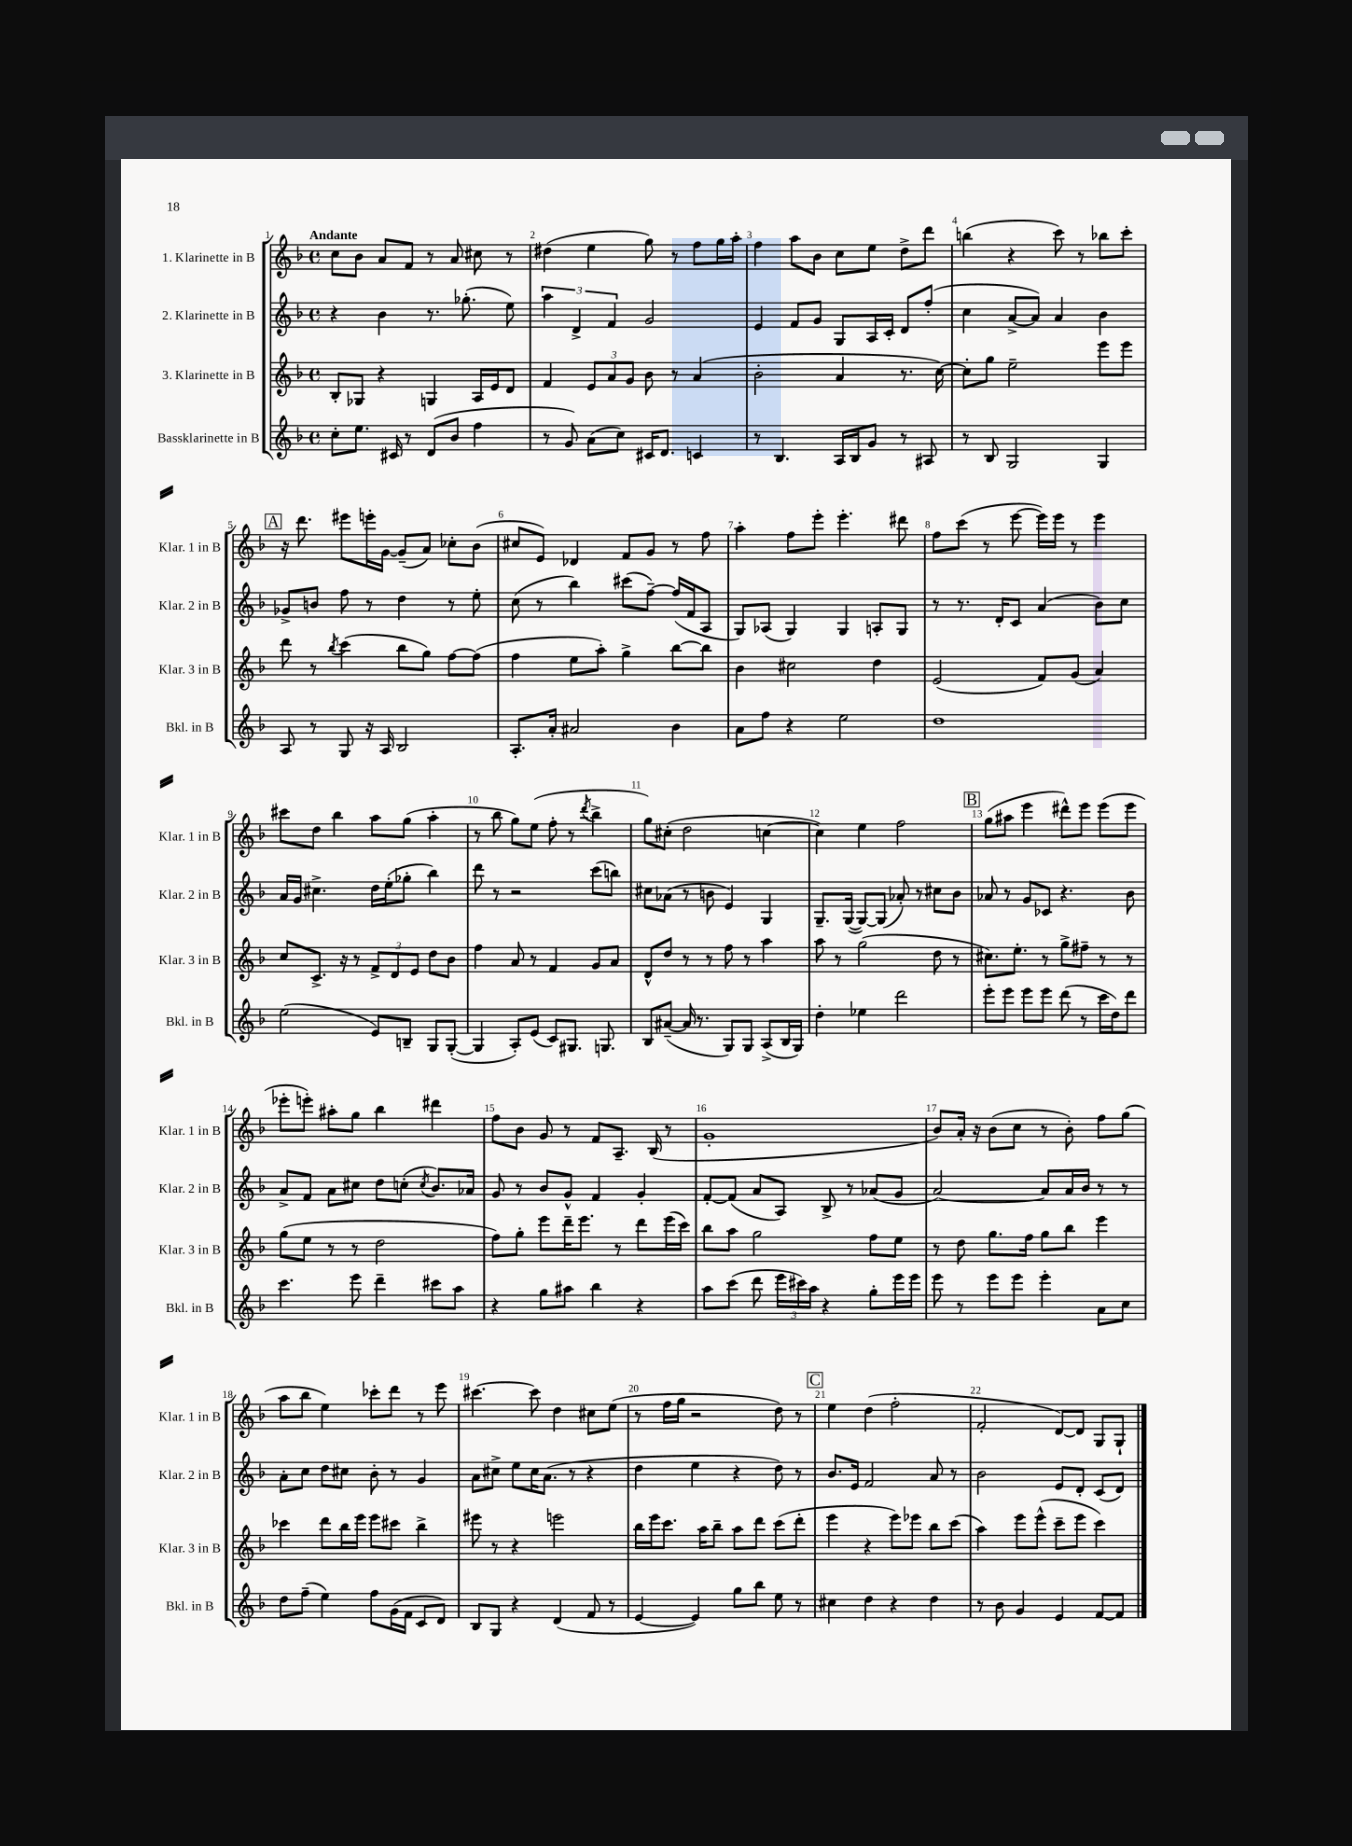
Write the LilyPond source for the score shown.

<<
\new StaffGroup <<
\new Staff = "s0" \with { instrumentName = "1. Klarinette in B" shortInstrumentName = "Klar. 1 in B" } {
    \clef treble \key f \major \defaultTimeSignature \time 4/4 \tempo "Andante"
    \autoBeamOff c''8[ bes'8] a'8[ f'8] r8 a'8 cis''8 r8 |
    dis''4( e''4 g''8) r8 f''8[ g''16 a''16]-. |
    f''4 a''8[ bes'8] c''8[ e''8] d''8[-> d'''8] |
    b''4( r4 c'''8) r8 bes''8[ c'''8]-. |
    \mark \markup { \box "A" } r16 d'''8. eis'''8[ e'''16-. g'16]~ g'8[--( a'8]) ces''8[-. bes'8]( |
    cis''8[ e'8]) des'4 f'8[ g'8] r8 f''8 |
    a''4-. f''8[ e'''8]-. e'''4.-. dis'''8 |
    f''8[ c'''8]( r8 e'''8~ e'''16[) e'''16] r8 e'''4 |
    cis'''8[ d''8] bes''4 a''8[ g''8]( a''4-. |
    r8 bes''8 g''8[) e''8]( f''8-. r8 \acciaccatura { d'''8 } bes''4-> |
    g''8[) cis''8]-.( d''2 c''4~ |
    c''4) e''4 f''2 |
    \mark \markup { \box "B" } g''8[( ais''8] e'''4 dis'''8[-^) e'''8] e'''8[( e'''8] |
    ees'''8[-. e'''8]-.) ais''8[-. g''8] bes''4 dis'''4 |
    f''8[ bes'8] g'8 r8 f'8[ a8.]-- bes16( r8 |
    g'1-. |
    bes'8[) a'16]-. r16 bes'8[( c''8] r8 bes'8-.) f''8[ g''8]( |
    a''8[ bes''8] e''4) ces'''8[-. d'''8] r8 e'''8 |
    cis'''4.~ cis'''8 d''4 cis''8[ e''8]( |
    r8 f''16[ g''16] r2 d''8) r8 |
    \mark \markup { \box "C" } e''4 d''4( f''2-. |
    f'2-. d'8[~) d'8] g8[ g8]-! \bar "|." |
}
\new Staff = "s1" \with { instrumentName = "2. Klarinette in B" shortInstrumentName = "Klar. 2 in B" } {
    \clef treble \key f \major \defaultTimeSignature \time 4/4
    \autoBeamOff r4 bes'4 r8. ges''8.-.( e''8) |
    \tuplet 3/2 { a''4 d'4-> f'4 } g'2 |
    e'4 f'8[ g'8] g8[ a16 c'16]-. d'8[ f''8]-.( |
    c''4 a'8[~-> a'8]) a'4 bes'4 |
    \mark \markup { \box "A" } ges'8[-> b'8] f''8 r8 d''4 r8 e''8-. |
    c''8( r8 bes''4) cis'''8[( f''8]~--) f''16[( f'16 a8] |
    g8[) aes8]( g4) g4 a8[-. g8] |
    r8 r8. d'16[-. c'8] a'4( bes'8[) c''8] |
    a'16[ g'16] cis''4.-> d''16[ e''16-.( ges''8]-. bes''4) |
    d'''8 r8 r2 c'''8[( b''8]) |
    cis''8[ aes'8]( r8 b'8 e'4) g4 |
    g8.[-- g16]~( g8[~) g8]( aes'8-.) r8 cis''8[ bes'8] |
    \mark \markup { \box "B" } aes'8 r8 g'8[ ces'8] r4. bes'8 |
    a'8[-> f'8] a'8[ cis''8] d''8[ c''8]-.( \acciaccatura { c''8 } bes'8.[) aes'16] |
    g'8 r8 bes'8[ g'8]-^ f'4 g'4-. |
    f'8[~-. f'8]( a'8[ a8]) bes8-> r8 aes'8[( g'8] |
    a'2~) a'8[ a'16 bes'16] r8 r8 |
    a'8[-. c''8] d''8[ cis''8] bes'8-. r8 g'4 |
    a'8[ cis''8]-> e''8[ cis''16 a'8.]( r8 r4 |
    d''4 e''4 r4 d''8) r8 |
    \mark \markup { \box "C" } bes'8.[ e'16] f'2 a'8 r8 |
    bes'2 e'8[ d'8]-. c'8[( d'8]) \bar "|." |
}
\new Staff = "s2" \with { instrumentName = "3. Klarinette in B" shortInstrumentName = "Klar. 3 in B" } {
    \clef treble \key f \major \defaultTimeSignature \time 4/4
    \autoBeamOff bes8[-. ges8] r4 g4 a16[ e'16 d'8] |
    f'4 \tuplet 3/2 { e'8[ a'8 g'8] } bes'8 r8 a'4( |
    bes'2-. a'4 r8. c''16~) |
    c''8[-. g''8] e''2-- e'''8[ e'''8] |
    \mark \markup { \box "A" } d'''8 r8 \acciaccatura { bes''8 } c'''4( bes''8[ g''8]) f''8[~ f''8]( |
    f''4 e''8[ a''8]-.) g''4-> bes''8[~ bes''8] |
    bes'4 cis''2 d''4 |
    e'2( f'8[) g'8]( a'4) |
    c''8[ c'8.]-> r16 r8 \tuplet 3/2 { f'8[-> d'8 e'8] } d''8[ bes'8] |
    f''4 a'8 r8 f'4 g'8[ a'8] |
    d'8[-^ d''8] r8 r8 f''8 r8 a''4 |
    a''8 r8 g''2( d''8 r8 |
    \mark \markup { \box "B" } cis''8.[) e''8.]-. r8 g''8[-> fis''8]-- r8 r8 |
    g''8[( e''8] r8 r8 d''2 |
    f''8[) g''8]-. e'''8[ d'''16-- e'''8.] r8 d'''8[ e'''16( c'''16]) |
    bes''8[ a''8] g''2 f''8[ e''8] |
    r8 d''8 g''8.[ f''16] g''8[ bes''8] e'''4 |
    ces'''4 d'''8[ bes''16 e'''16] e'''8[ cis'''8] bes''4-> |
    eis'''8 r8 r4 e'''2 |
    bes''16[ e'''16 c'''8.] a''16[ bes''8]-- a''8[ d'''8] c'''8[( d'''8]-. |
    \mark \markup { \box "C" } e'''4 r4 e'''8[) ees'''8] bes''8[ c'''8]( |
    a''4) e'''8[ e'''8]-^( c'''8[-- e'''8] c'''4) \bar "|." |
}
\new Staff = "s3" \with { instrumentName = "Bassklarinette in B" shortInstrumentName = "Bkl. in B" } {
    \clef treble \key f \major \defaultTimeSignature \time 4/4
    \autoBeamOff c''8[-. e''8.] cis'16 r8 d'8[( bes'8] f''4 |
    r8 g'8) a'8[( c''8]) cis'16[ d'8.] c'4 |
    r8 bes4. a16[ bes16 g'8] r8 ais8 |
    r8 bes8 g2 g4 |
    \mark \markup { \box "A" } a8 r8 g8 r16 a16 bes2 |
    a8.[-. a'16]-. ais'2 bes'4 |
    a'8[ f''8] r4 e''2 |
    d''1 |
    e''2( e'8[) b8]-- g8[ g8]~-.( |
    g4 a8[-.) e'8]( c'8[) gis8.] g8. |
    bes8[ ais'8]~--( ais'16 r8. g8[) g8] a8[->( bes16 g16]) |
    d''4-. ees''4 d'''2 |
    \mark \markup { \box "B" } e'''8[-. e'''8] e'''8[ e'''8] d'''8( r8 c'''16[ d''16) d'''8] |
    c'''4. e'''8 d'''4-- cis'''8[ a''8] |
    r4 g''8[ ais''8] bes''4 r4 |
    a''8[ c'''8]( d'''8 \tuplet 3/2 { e'''16[ cis'''16) a''16] } r4 g''8[-. e'''16 e'''16] |
    e'''8 r8 e'''8[ e'''8] e'''4-. a'8[ c''8] |
    d''8[ f''8]--( e''4) f''8[ g'16( f'16] c'8[ d'8]) |
    bes8[ g8] r4 d'4( f'8 r8 |
    e'4~ e'4) g''8[ bes''8] e''8 r8 |
    \mark \markup { \box "C" } cis''4 d''4 r4 d''4 |
    r8 bes'8 g'4 e'4 f'8[~ f'8] \bar "|." |
}
>>
>>
\layout { \context { \Score \override BarNumber.break-visibility = ##(#f #t #t) barNumberVisibility = #all-bar-numbers-visible } }
